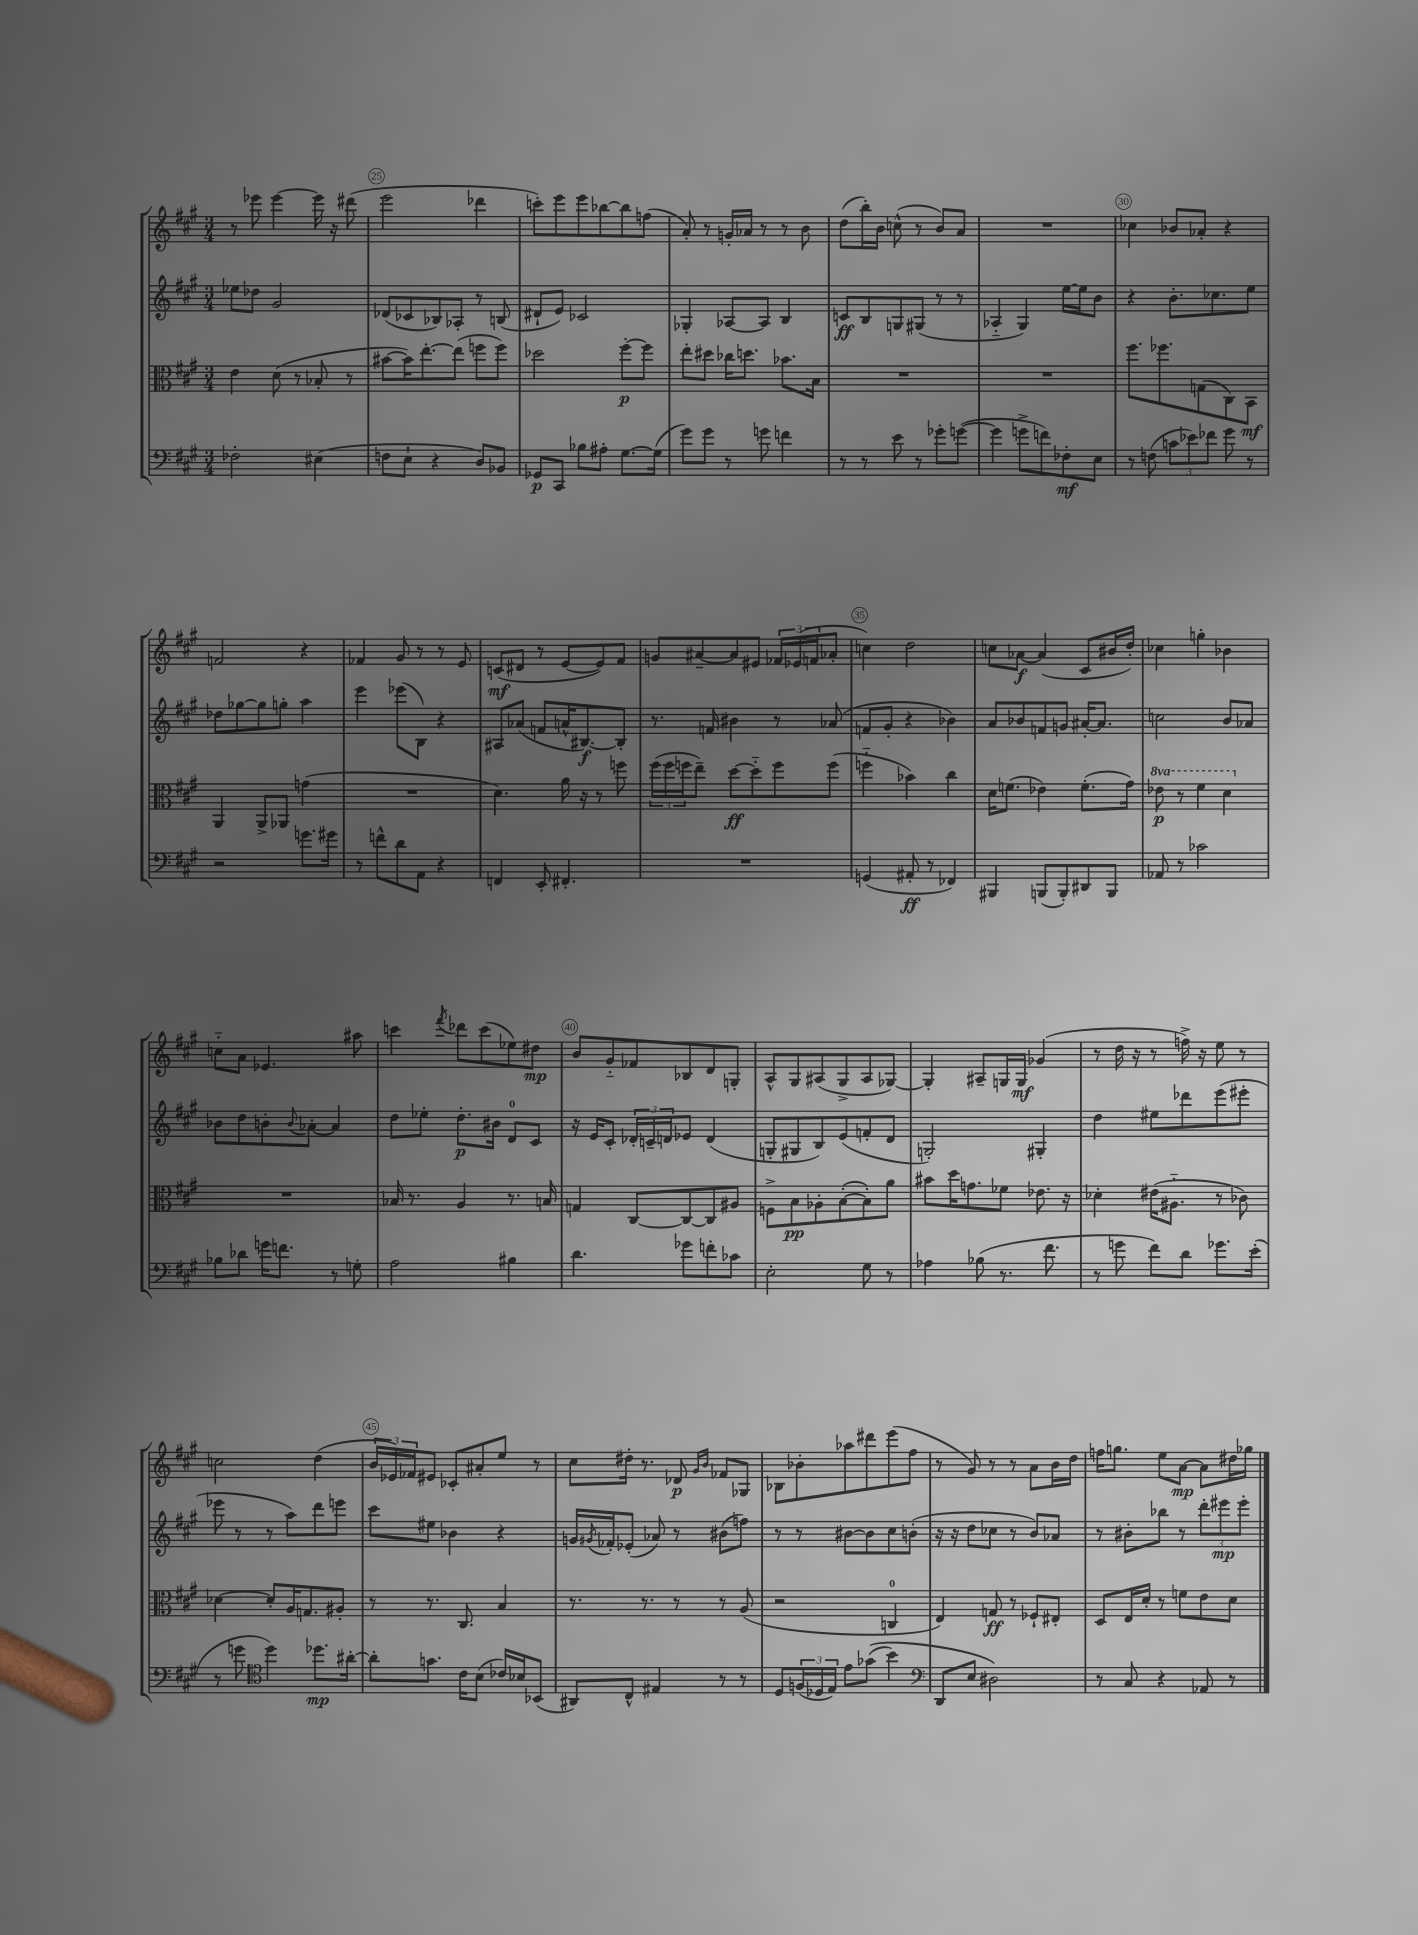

**kern	**kern	**kern	**kern
*staff4	*staff3	*staff2	*staff1
*clefF4	*clefC3	*clefG2	*clefG2
*k[f#c#g#]	*k[f#c#g#]	*k[f#c#g#]	*k[f#c#g#]
*M3/4	*M3/4	*M3/4	*M3/4
2F-'\	4e\	8ee-\L	8r
.	.	8dd-\J	8eee-\
.	(8d\	2g#/	[4eee-\
.	8r	.	.
(4E#\	8B-'/	.	16eee-\]
.	.	.	16r
.	8r	.	(8ddd#\
=	=	=	=
8F\L	[8b#\L	(8d-/L	2eee\
8E`\J	16b#\]K)	8c-/	.
.	[8.ee'\	.	.
4r	.	8B-/)	.
.	(8ee\]J	8A-'/J	.
8D/L)	8ff\L	8r	4ddd-\
8BB-/J	8ff\J)	(8B/	.
=	=	=	=
8GG-/L	2dd-\	8d#`/L	8ccc'\L)
8CC#/J	.	8e/J)	8eee\
8B-\L	.	2c-/	8eee\
8A#'\J	.	.	[8bb-\
[8.G#\L	[8ff#'\L	.	8bb-\]
.	8ff#\]J	.	(8ff\J
(16G#\]Jk	.	.	.
=	=	=	=
8g#\L)	8ee'\L	4G-'/	8a'/)
8g#\J	8dd#\J	.	8r
8r	16cc-\LK	[8A-/L	16g'/LL
.	8.dd\J	.	16a-/JJ
8g\	.	8A-/]J	8r
4f\	8.b-\L	4B/	8r
.	.	.	8b\
.	16B\Jk	.	.
=	=	=	=
8r	2.r	8c/L	(8dd\L
8r	.	8B/	16bb'\L)
.	.	.	16b\JJ
8e\	.	8G/	(8cc^^\
8r	.	(8G#/J	8r
8g-'\L	.	8r	8b/L)
([8g\J	.	8r	8a/J
=	=	=	=
4g\]	2.r	4A-'~/	2.r
8g^\L	.	4G#/)	.
8f\)	.	.	.
8F-'\	.	[16ee\LL	.
.	.	16ee\]J	.
8E\J	.	8b\J	.
=	=	=	=
8r	8.ff#\L	4r	4cc-\
(8F\	.	.	.
.	8.ff-\	.	.
12c\L	.	8.b'\L	8b-/L
12e-\)	.	.	.
.	(8G\	.	8a-'/J
12f-\J	.	.	.
.	.	8.cc-\	.
8g#\	8C#\)	.	4r
8r	8BB\J	8ee\J	.
=	=	=	=
2r	4AA/	8dd-\L	2f/
.	.	[8gg-\	.
.	8AA^/L	8gg-\]	.
.	8AA-/J	8gg'\J	.
8.g\L	(4g\	4aa\	4r
16g#\Jk	.	.	.
=	=	=	=
8r	2.r	4eee\	4f-/
8f^^\L	.	.	.
8d\	.	(8eee-\L	8g#/
8AA\J	.	8B\J)	8r
4r	.	4r	8r
.	.	.	8e/
=	=	=	=
4FF/	4.d\)	8A#/L	(8c/L
.	.	(8a-/J	8d#/J
8EE'/	.	8f/L	8r
4.FF#'/	16a\	16a^^/K	[8e/L
.	16r	[8.B#/)	.
.	8r	.	8e/])
.	8ff\	8B#'/]J	8f#/J
=	=	=	=
2.r	(24ff#\LL	8.r	8g/L
.	24ff#\	.	.
.	24ff\J	.	.
.	8ee~\J)	.	[8a#~/
.	.	16f/	.
.	[8dd\L	4b#\	8a#/]
.	8dd'~\]	.	8e#/J
.	8ff\	8r	24f-/LL
.	.	.	(24e-/
.	.	.	24f/J
.	(8ff\J	(8a-/	8a-'/J
=	=	=	=
(4GG/	4ff'~\	8f/L	4cc\)
.	.	8g#'/J	.
8AA#'/	4b-\)	4r	2dd\
8r	.	.	.
4FF-/)	4cc#\	4b-\)	.
=	=	=	=
4BBB#/	16d\LK	8a/L	8cc\L
.	(8.f\J	.	.
.	.	8b-/	[8a-\J
(8BBB/L	4e-\)	8f/	(4a-/]
8BBB'/)	.	8g/J	.
8DD#/	(8.f'\L	[16a#'/LK	8c#/L
.	.	8.a#/]J	.
8BBB/J	.	.	16b#/L
.	16g#\Jk)	.	16dd'/JJ)
=	=	=	=
8AA-/	8ee-\	2cc\	4cc-\
8r	8r	.	.
2c-\	4ff#\	.	4gg'\
.	4dd\	8b/L	4b-\
.	.	8a-/J	.
=	=	=	=
8B-\L	2.r	8b-\L	8cc'~\L
8d-\J	.	8dd\	8a\J
16g\LK	.	8b'\	4.e-/
8.f\J	.	.	.
.	.	8qqb/	.
.	.	[8a-'\J	.
8r	.	4a-/]	.
8G'\	.	.	8aa#\
=	=	=	=
2A\	16B-/	8dd\L	4ccc\
.	8.r	.	.
.	.	8ee-'\J	.
.	.	.	8qfff#/
.	4A/	8.dd'\L	8ddd-\L
.	.	.	(8ccc\
.	.	16b#\Jk	.
4B#\	8.r	8d/L	8ee-\)
.	.	8c#/J	8dd#\J
.	16B/	.	.
=	=	=	=
4.d\	4G/	16r	8b/L
.	.	16e/LK	.
.	.	8c#'/J	8g#'~/
.	[8C#/L	24d-'/LL	8f-/
.	.	24c~/	.
.	.	24d/J	.
8g-\L	8C#/_	8e-/J	8B-/
8f'\	8C#/]	(4d/	8d/
8c-\J	8A#/J	.	8G'/J
=	=	=	=
2E'\	8F^\L	8G'/L	8A^^/L
.	8B\	8G#/	8G#/
.	8A-'\	8B/)	(8A#/
.	([8B'\	(8e/	8G#^/
8G#\	8B'\])	8f'/	8A#/
8r	8a\J	8d/J	[8G-/J)
=	=	=	=
4A-\	8b#\L	2G'/)	4G-'/]
.	16dd\K	.	.
.	8.g\	.	.
(8B-\	.	.	8A#~/L
8.r	8f-\J	.	16G/L
.	.	.	16G/JJ
.	8.e-\	4G#'/	(4g-/
8.f#\	.	.	.
.	16r	.	.
=	=	=	=
8r	4d-'\	4dd\	8r
8g\	.	.	16dd\
.	.	.	16r
8f#\L)	(16e#\LK	8ee#\L	8r
.	8.A#'~\J	.	.
8d\J	.	8ddd-\	16ff^\)
.	.	.	16r
8.g-\L	8r	(8eee\	8ee\
.	8c-\)	8eee#'\J	8r
(16e'\Jk	.	.	.
=	=	=	=
8r	[4d-\	8eee-\	2cc\
8g\	.	8r	.
*clefC4	*	*	*
4dd\)	8d-'/]L	8r	.
.	16A/K	8aa\L)	.
.	8.G/	.	.
8.dd-\L	.	8ddd\	(4dd\
.	8A#'/J	8eee\J	.
[16a#'\Jk	.	.	.
=	=	=	=
8a#'\]L	8r	8ccc#\L	24b/LL
.	.	.	24e-/)
.	.	.	24f-/J
8.g\J	8.r	8ee#\J	8e#/J
.	.	4b-\	8c-'/L
16c#\LK	8.C#/	.	.
(8B\J	.	.	8a#'/
16c-/LL)	4B/	4r	8ee/J
16B-/J	.	.	.
(8BB-/J	.	.	8r
=	=	=	=
8AA#/L)	8.r	16g/LL	8cc#\L
.	.	8qg#/	.
.	.	16f-'/J	.
8C#^^/J	.	(8e-'/J	16dd#'\Jk
.	8.r	.	8.r
4E#/	.	8a-/)	.
.	8r	8r	8d-/
.	.	.	16qqg#/LL
.	.	.	16qqb/JJ
8r	8r	(8b#\L	8f-/L
8r	(8A/	8ff\J)	8G-/J
=	=	=	=
8D/L	2r	8r	8B-\L
(24F/L	.	8r	8b-'\
24D-/	.	.	.
24E/JJ)	.	.	.
8e\L	.	[8b#\L	8aa-\
&((8g-\J	.	8b#\]	8ddd#\
4b\)	4C/	8cc#\	(8eee\
.	.	(8b'\J	8ff#\J
=	=	=	=
*clefF4	*	*	*
8DD/L	4E/)	16r	8r
.	.	16r	.
8E/J	.	8dd\L	8g#/)
2D#\&)	8G/	8cc-\J	8r
.	8r	8r	8r
.	8F-`/L	8b/L)	8a\L
.	8E#'/J	8a-/J	16b\L
.	.	.	16dd\JJ
=	=	=	=
8r	8D/L	8r	16ff\LK
.	.	.	8.gg\J
8C#/	16E/L	8b#'\L	.
.	16d'/JJ	.	.
4r	8r	8bb-\J	8ee\L
.	8f\L	8r	[8a\J
8AA-/	8e\	12ddd'\L	8a\]L
.	.	12eee#\	.
8r	8d\J	.	16dd#\L
.	.	12eee#'\J	.
.	.	.	16gg-\JJ
==	==	==	==
*-	*-	*-	*-
